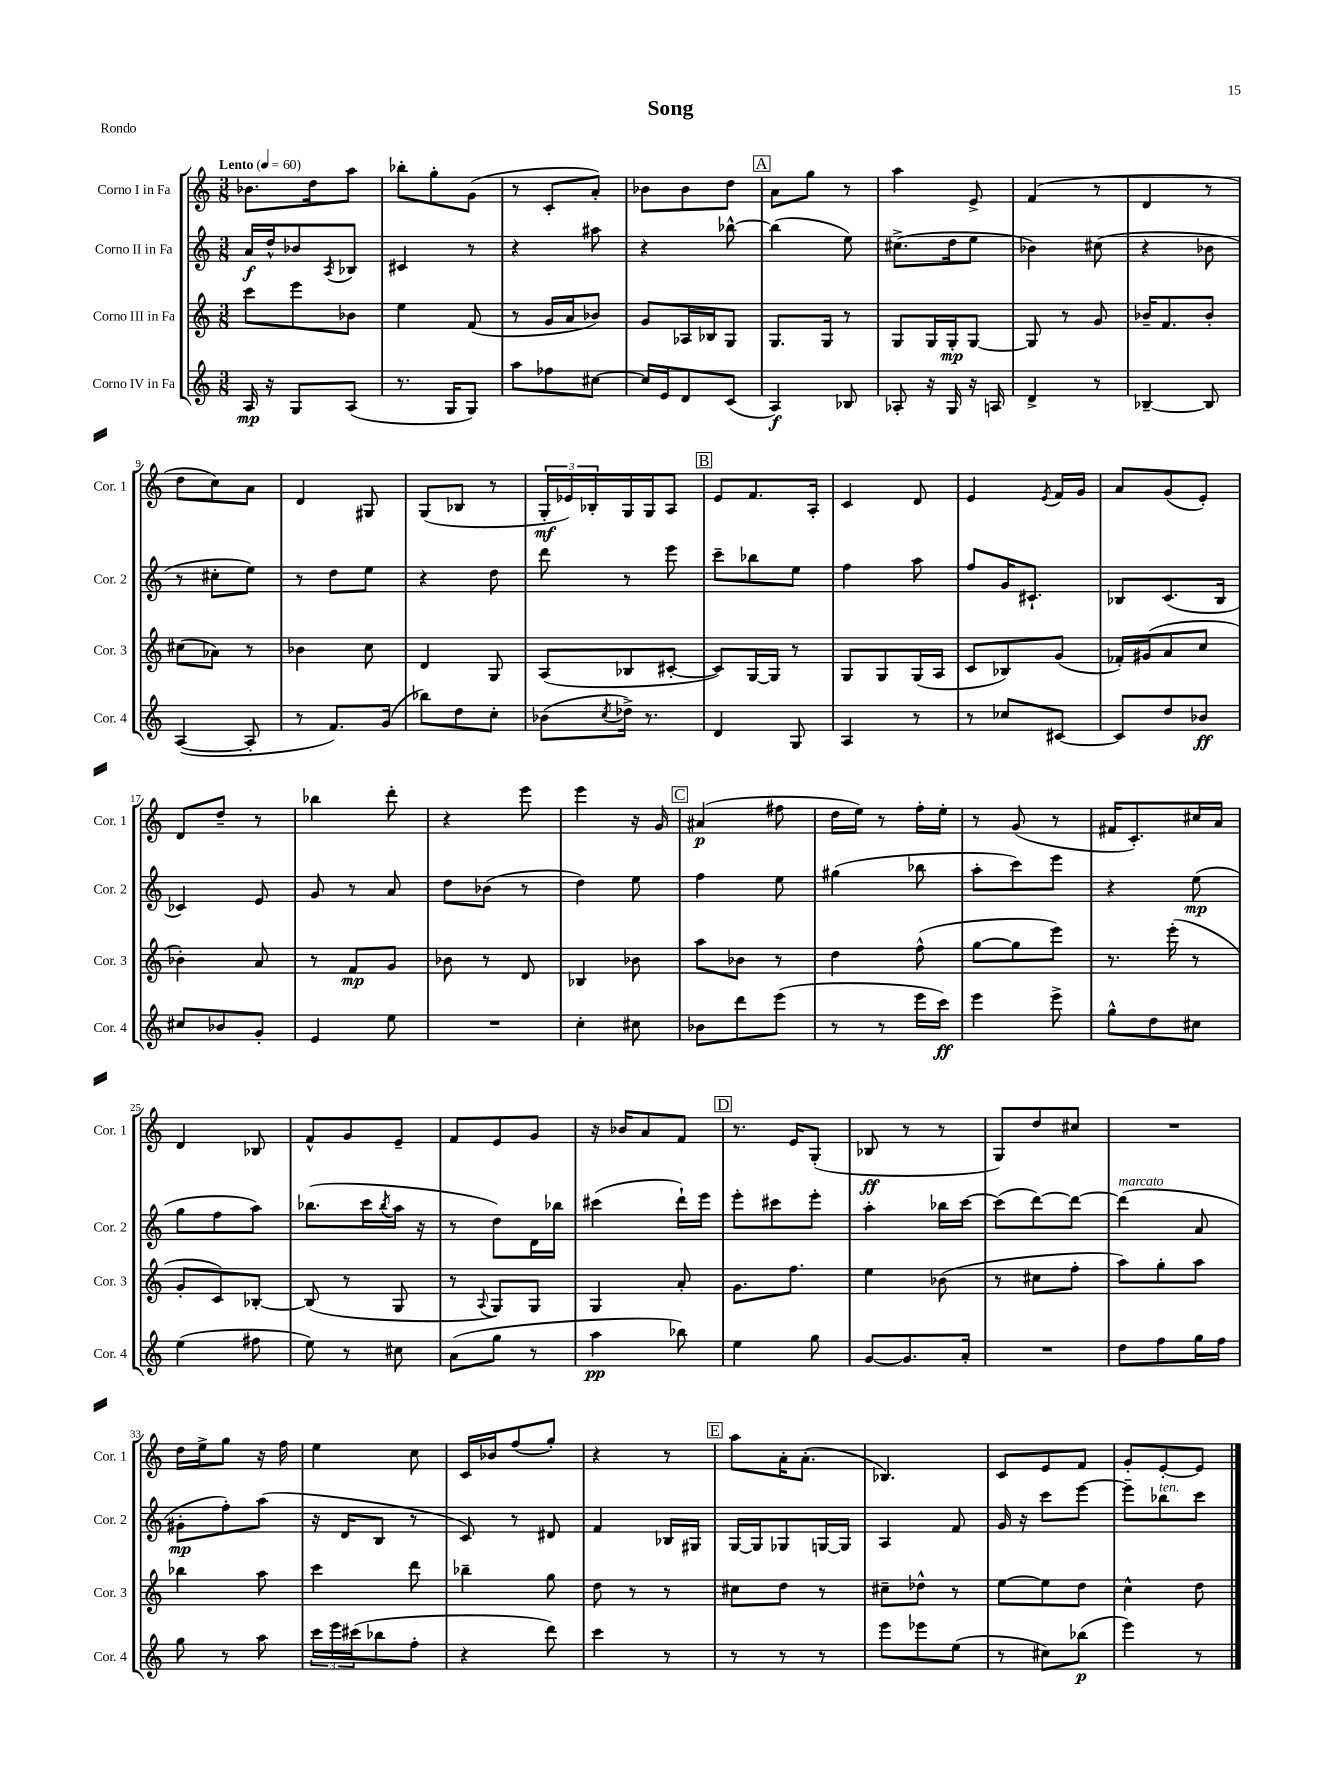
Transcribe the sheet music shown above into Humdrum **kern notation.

**kern	**kern	**kern	**kern
*staff4	*staff3	*staff2	*staff1
*clefG2	*clefG2	*clefG2	*clefG2
*k[]	*k[]	*k[]	*k[]
*M3/8	*M3/8	*M3/8	*M3/8
*MM60	*MM60	*MM60	*MM60
16A	8ccc	16a	8.b-
16r	.	16dd^^	.
8G	8eee	8b-	.
.	.	.	16dd
.	.	8qA	.
(8A	8b-	8B-	8aa
=	=	=	=
8.r	4ee	4c#	8bb-'
.	.	.	8gg'
16G	.	.	.
8G)	(8f	8r	(8g
=	=	=	=
8aa	8r	4r	8r
8ff-	16g	.	8c'
.	16a	.	.
[8cc#	8b-)	8aa#	8a')
=	=	=	=
16cc#]	8g	4r	8b-
16e	.	.	.
8d	16A-	.	8b-
.	16B-	.	.
(8c	8G	[8bb-^^	8dd
=	=	=	=
4A)	8.G	(4bb-]	8a
.	.	.	8gg
.	16G	.	.
8B-	8r	8ee)	8r
=	=	=	=
8A-'	8G	(8.cc#^	4aa
16r	16G	.	.
16G	16G'	16dd	.
16r	[8G	8ee	8e^
16A	.	.	.
=	=	=	=
4d^	8G]	4b-)	(4f
.	8r	.	.
8r	8g	(8cc#	8r
=	=	=	=
[4B-~	16b-~	4r	4d
.	8.f	.	.
8B-]	8b-'	8b-	8r
=	=	=	=
([4A	(8cc#	8r	8dd
.	8a-)	8cc#'	8cc)
8A']	8r	8ee)	8a
=	=	=	=
8r	4b-	8r	4d
8.f)	.	8dd	.
.	8cc	8ee	8G#
(16g	.	.	.
=	=	=	=
8bb-)	4d	4r	(8G
8dd	.	.	8B-
8cc'	8G	8dd	8r
=	=	=	=
(8b-	(8A	8ddd	24G'
.	.	.	24e-)
.	.	.	24B-'
8qcc	.	.	.
16dd-^)	8B-	8r	16G
8.r	.	.	16G
.	[8c#'	8eee	8A
=	=	=	=
4d	8c#])	8ccc~	8e
.	[16G	8bb-	8.f
.	16G]	.	.
8G	8r	8ee	.
.	.	.	16A'
=	=	=	=
4A	8G	4ff	4c
.	8G	.	.
8r	(16G	8aa	8d
.	16A	.	.
=	=	=	=
8r	8c	8ff	4e
8cc-	8B-)	16g	.
.	.	8.c#`	.
.	.	.	8qe
[8c#	(8g	.	16f
.	.	.	16g
=	=	=	=
8c#]	16f-')	8B-	8a
.	(16g#	.	.
8dd	8a	(8.c	(8g
8b-	8cc	.	8e')
.	.	16B-	.
=	=	=	=
8cc#	4b-')	4c-)	8d
8b-	.	.	8dd~
8g'	8a	8e	8r
=	=	=	=
4e	8r	8g	4bb-
.	8f	8r	.
8ee	8g	8a	8ddd'
=	=	=	=
4.r	8b-	8dd	4r
.	8r	(8b-	.
.	8d	8r	8eee
=	=	=	=
4cc'	4B-	4dd)	4eee
8cc#	8b-	8ee	16r
.	.	.	16g
=	=	=	=
8b-	8aa	4ff	(4a#
8ddd	8b-	.	.
(8eee	8r	8ee	8ff#
=	=	=	=
8r	4dd	(4gg#	16dd
.	.	.	16ee)
8r	.	.	8r
16eee	(8ff^^	8bb-	16ff'
16ccc)	.	.	16ee'
=	=	=	=
4eee	[8gg	8aa'	8r
.	8gg]	8ccc)	(8g
8eee^	8eee)	8eee	8r
=	=	=	=
8gg^^	8.r	4r	16f#
.	.	.	8.c')
8dd	.	.	.
.	(16eee'	.	.
8cc#	8r	(8ee	16cc#
.	.	.	16a
=	=	=	=
(4ee	8g'	8gg	4d
.	8c)	8ff	.
8ff#	[8B-'	8aa)	8B-
=	=	=	=
8ee)	(8B-]	(8.bb-	8f^^
8r	8r	.	8g
.	.	16ccc	.
.	.	8qbb-	.
8cc#	8G	16aa	8e~
.	.	16r	.
=	=	=	=
(8a	8r	8r	8f
.	8qqA	.	.
8gg	8G)	8dd)	8e
8r	8G	16d	8g
.	.	16bb-	.
=	=	=	=
4aa	4G	(4ccc#	16r
.	.	.	16b-
.	.	.	8a
8bb-)	8a'	16ddd`)	8f
.	.	16eee	.
=	=	=	=
4ee	8.g	8eee'	8.r
.	.	8ccc#	.
.	8.ff	.	16e
8gg	.	8eee'	(8G'
=	=	=	=
[8g	4ee	4aa'	8B-
8.g]	.	.	8r
.	(8b-	16bb-	8r
16a'	.	[16ccc	.
=	=	=	=
4.r	8r	(8ccc]	8G)
.	8cc#	[8ddd)	8dd
.	8ff'	8ddd_	8cc#
=	=	=	=
8dd	8aa)	(4ddd]	4.r
8ff	8gg'	.	.
16gg	8aa	8a	.
16ff	.	.	.
=	=	=	=
8gg	4bb-	8g#'	16dd
.	.	.	16ee^
8r	.	8ff')	8gg
8aa	8aa	(8aa	16r
.	.	.	16ff
=	=	=	=
24ccc	4ccc	16r	4ee
24eee	.	.	.
.	.	16d	.
(24ccc#	.	.	.
8bb-	.	8B	.
8ff'	8ddd	8r	8cc
=	=	=	=
4r	4bb-~	8c)	16c
.	.	.	16b-
.	.	8r	(8ff
8ddd)	8gg	8d#	8gg')
=	=	=	=
4ccc	8dd	4f	4r
.	8r	.	.
8r	8r	16B-	8r
.	.	16G#	.
=	=	=	=
8r	8cc#	[16G	8aa
.	.	16G]	.
8r	8dd	8G-	16a'
.	.	.	(8.a'
8r	8r	[16G	.
.	.	16G]	.
=	=	=	=
8eee	8cc#~	4A	4.B-)
8eee-	8dd-^^	.	.
(8ee	8r	8f	.
=	=	=	=
8r	[8ee	16g	8c
.	.	16r	.
8cc#)	8ee]	8ccc	8e
(8bb-	8dd	[8eee	8f
=	=	=	=
4eee)	4cc^^	8eee~]	8g'
.	.	8bb-	[8e'
8r	8dd	8ccc	8e]
==	==	==	==
*-	*-	*-	*-
